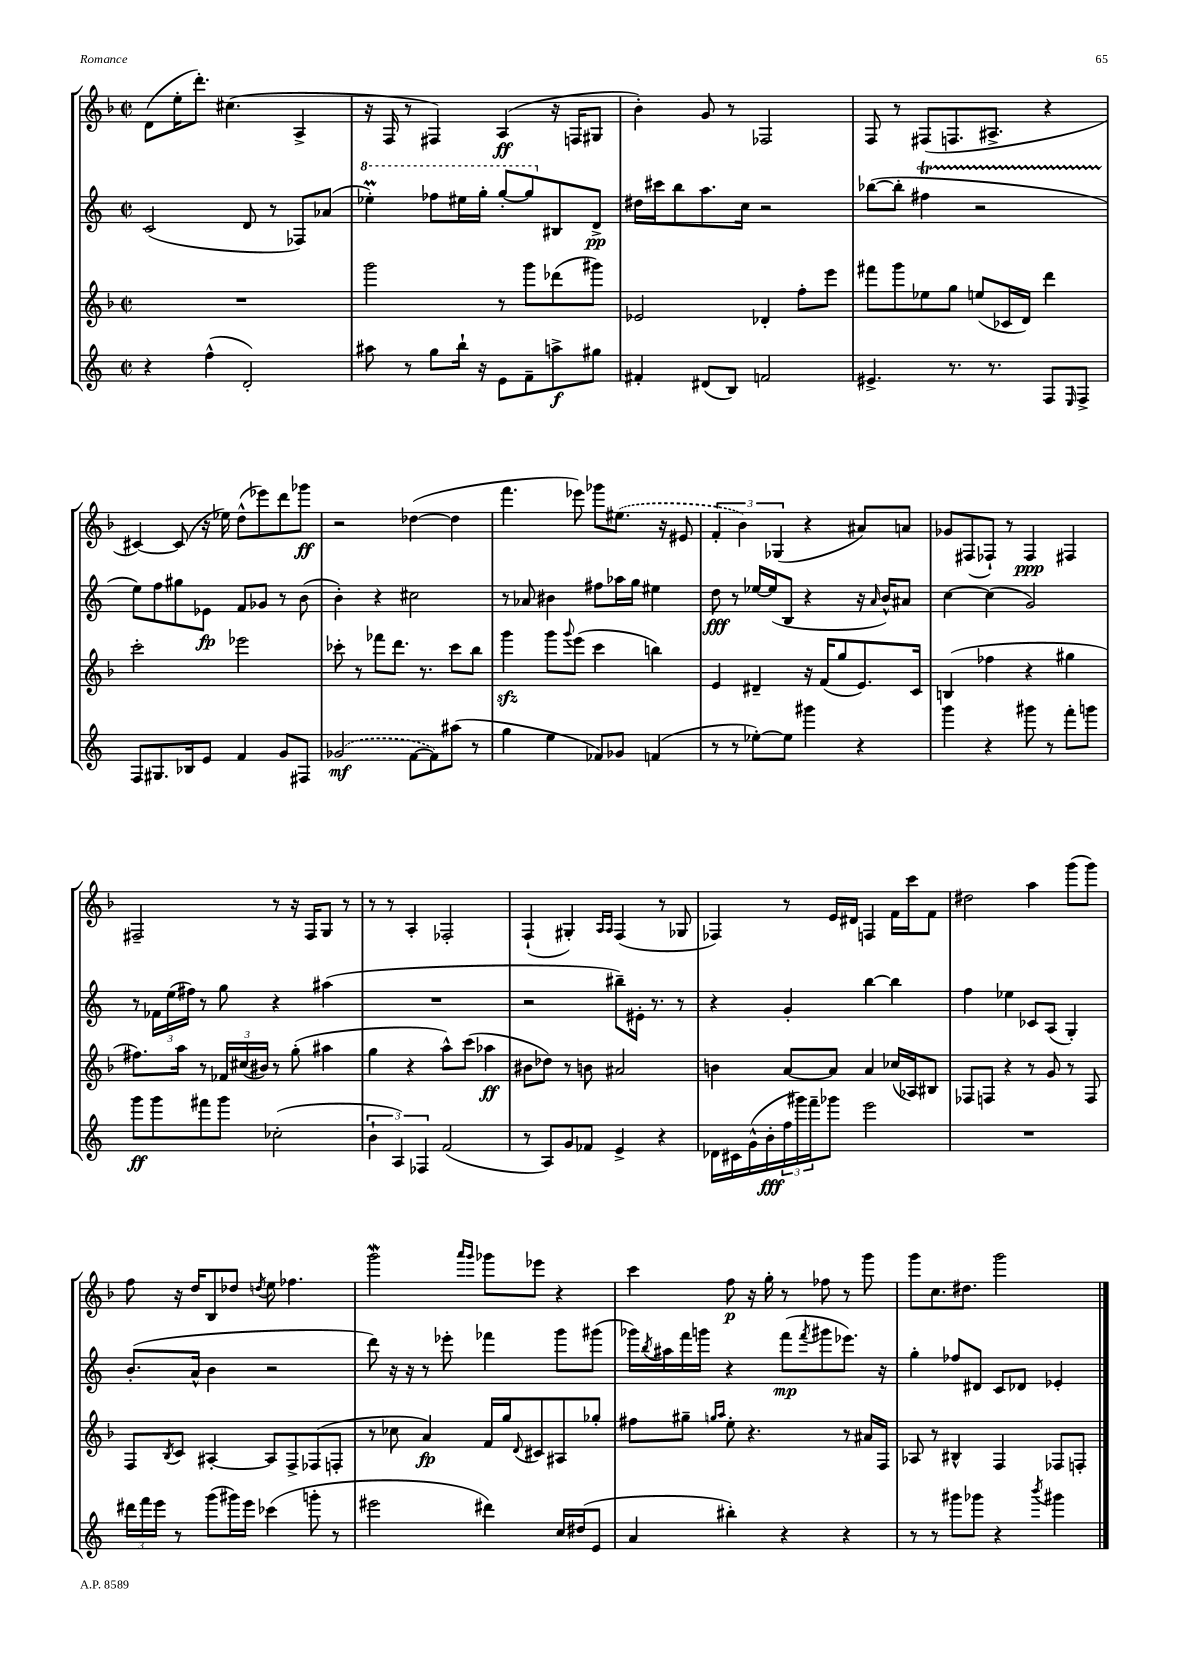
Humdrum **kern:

**kern	**dynam	**kern	**dynam	**kern	**dynam	**kern	**dynam
*part4	*part4	*part3	*part3	*part2	*part2	*part1	*part1
*staff4	*staff4	*staff3	*staff3	*staff2	*staff2	*staff1	*staff1
*clefG2	*	*clefG2	*	*clefG2	*	*clefG2	*
*k[]	*	*k[b-]	*	*k[]	*	*k[b-]	*
*M2/2	*	*M2/2	*	*M2/2	*	*M2/2	*
*met(c|)	*	*met(c|)	*	*met(c|)	*	*met(c|)	*
=17	=17	=17	=17	=17	=17	=17	=17
4r	.	1r	.	(2c/	.	(8d\L	.
.	.	.	.	.	.	16ee'\K	.
.	.	.	.	.	.	8.ddd'\J)	.
(4ff^^\	.	.	.	.	.	.	.
.	.	.	.	.	.	(4.cc#X\	.
2d'/)	.	.	.	8d/	.	.	.
.	.	.	.	8r	.	.	.
.	.	.	.	8F-X/L)	.	4A^/	.
.	.	.	.	(8a-X/J	.	.	.
=18	=18	=18	=18	=18	=18	=18	=18
*	*	*	*	*8va	*	*	*
8aa#X\	.	2ggg\	.	4eee-XM'\)	.	16r	.
.	.	.	.	.	.	16F/	.
8r	.	.	.	.	.	8r	.
8gg\L	.	.	.	8fff-X\L	.	4F#X/)	.
16bb`\Jk	.	.	.	16eee#X\L	.	.	.
16r	.	.	.	16ggg'\JJ	.	.	.
8e\L	.	8r	.	[8ggg'/L	.	(4A/	ff
8f~\	.	8ggg\L	.	8ggg/]	.	.	.
*	*	*	*	*X8va	*	*	*
8aan^\	f	(8ddd-X\	.	8B#X/	.	16r	.
.	.	.	.	.	.	16Fn/KL	.
8gg#X\J	.	8ggg#X\J)	.	8d^/J	pp	8G#X/J	.
=19	=19	=19	=19	=19	=19	=19	=19
4f#X'/	.	2e-X/	.	16dd#X\LL	.	4b-'\)	.
.	.	.	.	16ccc#X\J	.	.	.
.	.	.	.	8bb\	.	.	.
(8d#X/L	.	.	.	8.aa\	.	8g/	.
8B/J)	.	.	.	.	.	8r	.
.	.	.	.	16cc\Jk	.	.	.
2fn/	.	4d-X'/	.	2r	.	2F-X/	.
.	.	8ff'\L	.	.	.	.	.
.	.	8eee\J	.	.	.	.	.
=20	=20	=20	=20	=20	=20	=20	=20
4.e#X^/	.	8fff#X\L	.	([8bb-X\L	.	8F/	.
.	.	8ggg\	.	8bb-'\J]	.	8r	.
.	.	8ee-X\	.	4ff#Xt\	.	(8F#X/L	.
8.r	.	8gg\J	.	.	.	8.Fn/	.
.	.	(8een/L	.	2r	.	.	.
8.r	.	.	.	.	.	8.A#X^/J	.
.	.	16c-X/L	.	.	.	.	.
.	.	16d/JJ)	.	.	.	.	.
8F/L	.	4ddd\	.	.	.	4r	.
16qqE/	.	.	.	.	.	.	.
8F^/J	.	.	.	.	.	.	.
!!LO:LB:g=z
=21	=21	=21	=21	=21	=21	=21	=21
8F/L	.	2ccc'\	.	8ee\L)	.	[4c#X/)	.
8.G#X/	.	.	.	8ff\	.	.	.
.	.	.	.	8gg#X\	.	(8c#/]	.
16B-X/k	.	.	.	.	.	.	.
8e/J	.	.	.	8e-X\J	fp	16r	.
.	.	.	.	.	.	16ee-X\)	.
4f/	.	2eee-X\	.	8f/L	.	(8dd^^\L	.
.	.	.	.	8g-X/J	.	8eee-X\)	.
8g/L	.	.	.	8r	.	8ddd\	.
8F#X/J	.	.	.	(8b\	.	8ggg-X\J	ff
=22	=22	=22	=22	=22	=22	=22	=22
(2g-X/	mf	8ccc-X'\	.	4b'\)	.	2r	.
.	.	8r	.	.	.	.	.
.	.	8fff-X\L	.	4r	.	.	.
.	.	8.ddd\J	.	.	.	.	.
[8f\L	.	.	.	2cc#X\	.	([4dd-X\	.
.	.	8.r	.	.	.	.	.
8f\])	.	.	.	.	.	.	.
(8aa#X\J	.	8ccc-\L	.	.	.	4dd-\]	.
8r	.	8bb-\J	.	.	.	.	.
=23	=23	=23	=23	=23	=23	=23	=23
4gg\	.	4gggzz\	.	8r	.	4.fff\	.
.	.	.	.	8a-X/	.	.	.
4ee\	.	8ggg\L	.	4b#X\	.	.	.
.	.	8qqggg/	.	.	.	.	.
.	.	(8eee\J	.	.	.	8eee-X\)	.
8f-X/L)	.	4ccc\	.	8ff#X\L	.	8ggg-X\L	.
8g-X/J	.	.	.	16aa-X\L	.	(8.ee#X\J	.
.	.	.	.	16gg\JJ	.	.	.
(4fn/	.	4bbn\)	.	4ee#X\	.	.	.
.	.	.	.	.	.	16r	.
.	.	.	.	.	.	8e#X/	.
=24	=24	=24	=24	=24	=24	=24	=24
8r	.	4e/	.	8dd\	fff	6f'/	.
8r	.	.	.	8r	.	.	.
.	.	.	.	.	.	6b-\)	.
[8ee-X'\L)	.	4d#X~/	.	[16ee-X/LL	.	.	.
.	.	.	.	(16ee-/J]	.	.	.
.	.	.	.	.	.	(6G-X/	.
8ee-\J]	.	.	.	8B/J	.	.	.
4ggg#X\	.	16r	.	4r	.	4r	.
.	.	(16f/KL	.	.	.	.	.
.	.	8gg/	.	.	.	.	.
4r	.	8.e/)	.	16r	.	8a#X/L)	.
.	.	.	.	16qqa/	.	.	.
.	.	.	.	16b^^/KL)	.	.	.
.	.	.	.	8a#X/J	.	8an/J	.
.	.	16c/Jk	.	.	.	.	.
=25	=25	=25	=25	=25	=25	=25	=25
4ggg\	.	(4Bn/	.	[4cc\	.	8g-X/L	.
.	.	.	.	.	.	(8F#X/	.
4r	.	4ff-X\	.	(4cc\]	.	8F-X`/J)	.
.	.	.	.	.	.	8r	.
8ggg#X\	.	4r	.	2g/)	.	4F-/	ppp
8r	.	.	.	.	.	.	.
8fff'\L	.	4gg#X\	.	.	.	4F#X/	.
8gggn\J	.	.	.	.	.	.	.
!!LO:LB:g=z
=26	=26	=26	=26	=26	=26	=26	=26
8ggg\L	ff	8.ff#X\L)	.	8r	.	2F#X~/	.
8ggg\	.	.	.	24f-X\LL	.	.	.
.	.	.	.	(24ee\	.	.	.
.	.	16aa\Jk	.	.	.	.	.
.	.	.	.	24ff#X\JJ)	.	.	.
8fff#X\	.	8r	.	8r	.	.	.
8ggg\J	.	24f-X/LL	.	8gg\	.	.	.
.	.	(24cc#X/	.	.	.	.	.
.	.	24b#X/JJ)	.	.	.	.	.
(2cc-X'\	.	8r	.	4r	.	8r	.
.	.	(8gg'\	.	.	.	16r	.
.	.	.	.	.	.	16F#/KL	.
.	.	4aa#X\	.	(4aa#X\	.	8G/J	.
.	.	.	.	.	.	8r	.
=27	=27	=27	=27	=27	=27	=27	=27
6b`\	.	4gg\	.	1r	.	8r	.
.	.	.	.	.	.	8r	.
6A/)	.	.	.	.	.	.	.
.	.	4r	.	.	.	4A'/	.
6F-X/	.	.	.	.	.	.	.
(2f/	.	8aa^^\L)	.	.	.	2F-X'/	.
.	.	(8ccc\J	.	.	.	.	.
.	.	4aa-X\	ff	.	.	.	.
=28	=28	=28	=28	=28	=28	=28	=28
8r	.	8b#X\L	.	2r	.	(4F`/	.
8A/L)	.	8dd-X\J)	.	.	.	.	.
8g/	.	8r	.	.	.	4G#X'/)	.
8f-X/J	.	8bn\	.	.	.	.	.
.	.	.	.	.	.	16qqA/LL	.
.	.	.	.	.	.	16qqA/JJ	.
4e^/	.	2a#X/	.	8bb#X~\L)	.	(4F/	.
.	.	.	.	16e#X'\Jk	.	.	.
.	.	.	.	8.r	.	.	.
4r	.	.	.	.	.	8r	.
.	.	.	.	8r	.	8G-X/	.
=29	=29	=29	=29	=29	=29	=29	=29
16d-X\LL	.	4bn\	.	4r	.	4F-X/)	.
16c#X\	.	.	.	.	.	.	.
(16g^^\	.	.	.	.	.	.	.
16b'\	fff	.	.	.	.	.	.
24ff\	.	[8a/L	.	4g'/	.	8r	.
24ggg#X\)	.	.	.	.	.	.	.
24fff~\J	.	.	.	.	.	.	.
8ggg-X\J	.	8a/J]	.	.	.	16e/LL	.
.	.	.	.	.	.	16d#X/JJ	.
2eee\	.	4a/	.	[4bb\	.	4Fn/	.
.	.	(16cc-X/LL	.	4bb\]	.	16f\LL	.
.	.	16A-X/J)	.	.	.	16ccc\J	.
.	.	8B#X/J	.	.	.	8f\J	.
=30	=30	=30	=30	=30	=30	=30	=30
1r	.	8F-X/L	.	4ff\	.	2dd#X\	.
.	.	8Fn/J	.	.	.	.	.
.	.	4r	.	4ee-X\	.	.	.
.	.	8r	.	8c-X/L	.	4aa\	.
.	.	8g/	.	(8A/J	.	.	.
.	.	8r	.	4G'/)	.	(8ggg\L	.
.	.	8F/	.	.	.	8ggg\J)	.
!!LO:LB:g=z
=31	=31	=31	=31	=31	=31	=31	=31
24ddd#X\LL	.	8F/L	.	(8.b'/L	.	8ff\	.
24fff\	.	.	.	.	.	.	.
24eee\JJ	.	.	.	.	.	.	.
.	.	8qB-/	.	.	.	.	.
8r	.	8c/J	.	.	.	16r	.
.	.	.	.	16a^^/Jk	.	16dd/KL	.
(8ggg\L	.	[4A#X'/	.	4b\	.	8B-/	.
16ggg#X\L)	.	.	.	.	.	8dd-X/J	.
16eee\JJ	.	.	.	.	.	.	.
.	.	.	.	.	.	8qddn/	.
(4ccc-X\	.	8A#/L]	.	2r	.	8ee\	.
.	.	8F^/	.	.	.	4.ff-X\	.
8gggn'\	.	(8F-X/	.	.	.	.	.
8r	.	8Fn'/J	.	.	.	.	.
=32	=32	=32	=32	=32	=32	=32	=32
2eee#X\	.	8r	.	8ddd\)	.	2gggW\	.
.	.	8cc-X\	.	16r	.	.	.
.	.	.	.	16r	.	.	.
.	.	4a/)	fp	8r	.	.	.
.	.	.	.	8eee-X'\	.	.	.
.	.	.	.	.	.	16qqaaa/LL	.
.	.	.	.	.	.	16qqggg/JJ	.
4ddd#X\)	.	16f/LL	.	4fff-X\	.	8ggg-X\L	.
.	.	16gg/J	.	.	.	.	.
.	.	8qqd/	.	.	.	.	.
.	.	8c#X/	.	.	.	8eee-X\J	.
16cc/LL	.	8A#X/	.	8ggg\L	.	4r	.
(16dd#X/J	.	.	.	.	.	.	.
8e/J	.	8gg-X'/J	.	(8ggg#X\J	.	.	.
=33	=33	=33	=33	=33	=33	=33	=33
4a/	.	8ff#X\L	.	16ggg-X\LL)	.	4ccc\	.
.	.	.	.	8qbb/	.	.	.
.	.	.	.	16aa#X\	.	.	.
.	.	8gg#X~\J	.	16fff\	.	.	.
.	.	.	.	16gggn\JJ	.	.	.
.	.	16qqggn/LL	.	.	.	.	.
.	.	16qqaa/JJ	.	.	.	.	.
4bb#X'\)	.	8ee'\	.	4r	.	8ff\	p
.	.	4.r	.	.	.	16r	.
.	.	.	.	.	.	16gg'\	.
4r	.	.	.	(8fff\L	mp	8r	.
.	.	.	.	8qfff/	.	.	.
.	.	.	.	8ggg#X\	.	8ff-X\	.
4r	.	8r	.	8.eee-X\J)	.	8r	.
.	.	16a#X/LL	.	.	.	8ggg\	.
.	.	16F/JJ	.	16r	.	.	.
=34	=34	=34	=34	=34	=34	=34	=34
8r	.	8A-X/	.	4gg'\	.	8ggg\L	.
8r	.	8r	.	.	.	8.cc\	.
8ggg#X\L	.	4B#X^^/	.	8ff-X/L	.	.	.
.	.	.	.	.	.	8.dd#X\J	.
8ggg-X\J	.	.	.	8d#X/J	.	.	.
4r	.	4F/	.	8c/L	.	2ggg\	.
.	.	.	.	8d-X/J	.	.	.
8qbbb/	.	.	.	.	.	.	.
4ggg#X\	.	8F-X/L	.	4e-X'/	.	.	.
.	.	8Fn'/J	.	.	.	.	.
==	==	==	==	==	==	==	==
*-	*-	*-	*-	*-	*-	*-	*-
